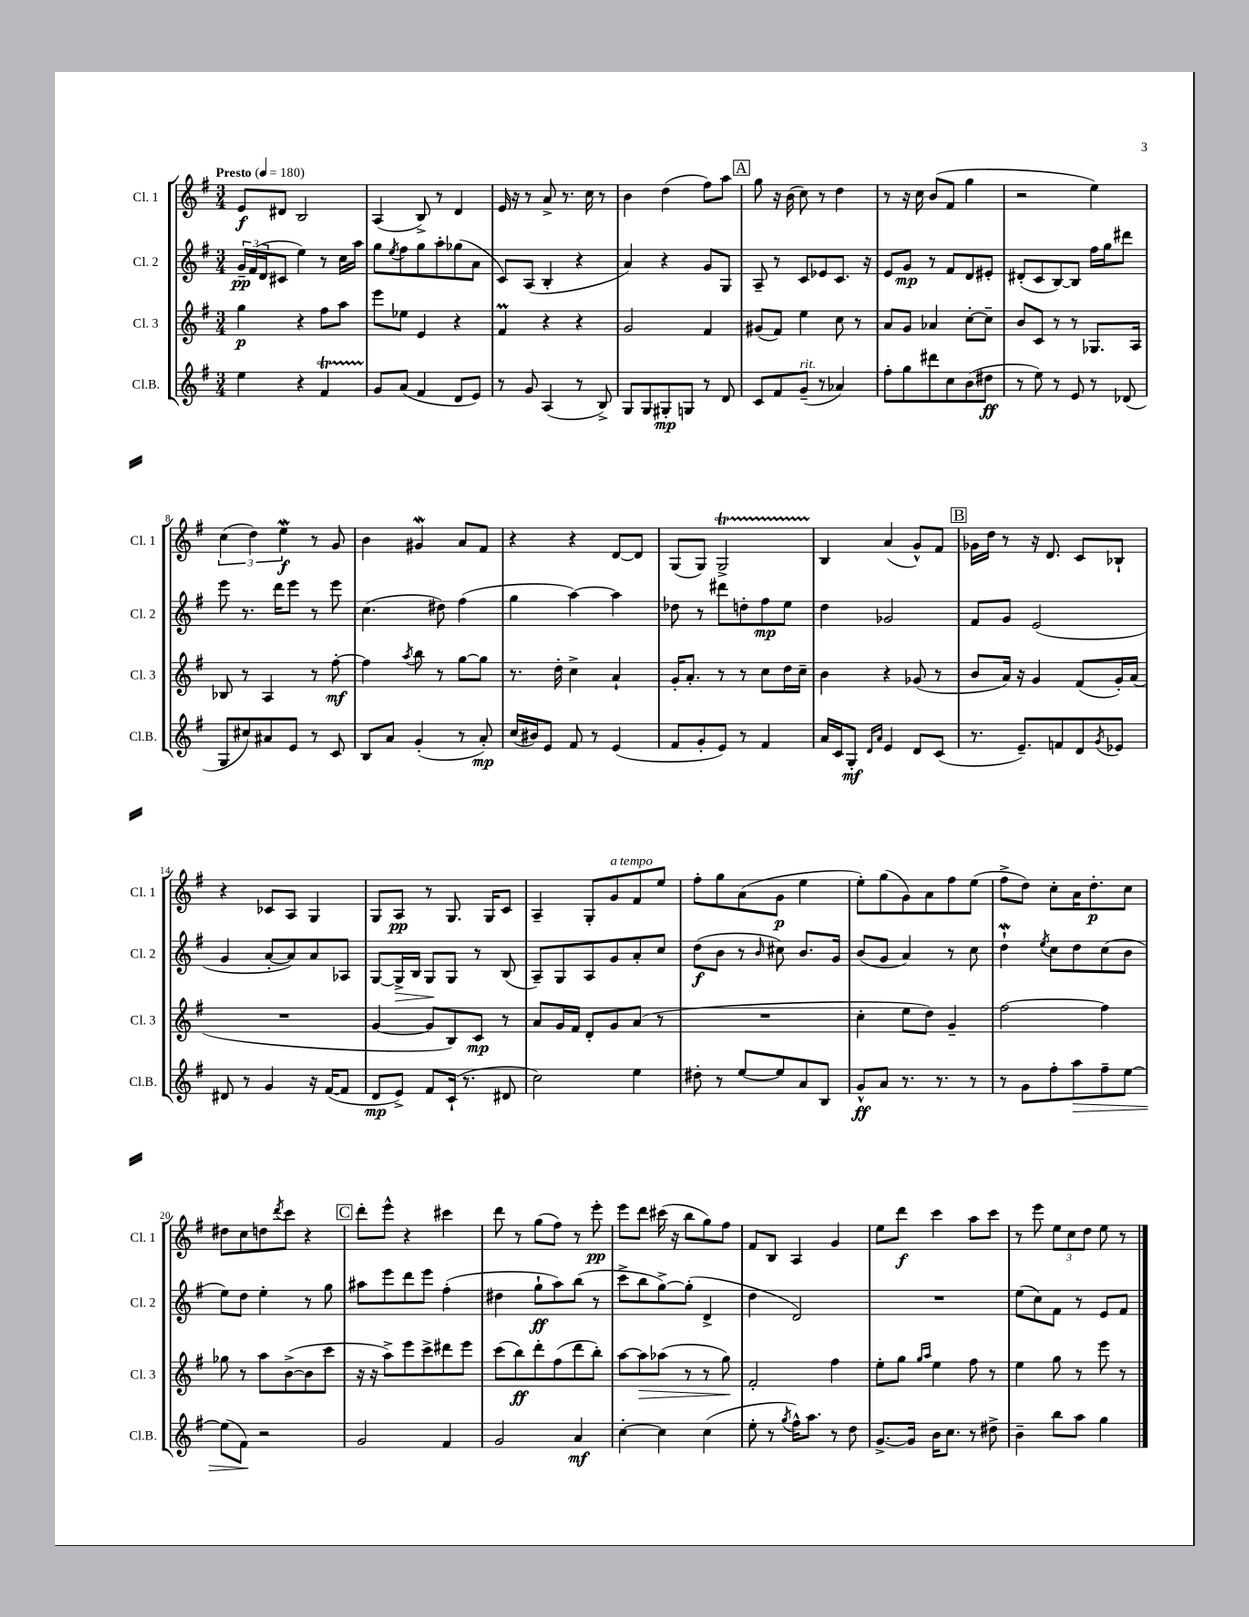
<<
\new StaffGroup <<
\new Staff = "s0" \with { instrumentName = "Cl. 1" shortInstrumentName = "Cl. 1" } {
    \clef treble \key g \major \numericTimeSignature \time 3/4 \tempo "Presto" 4 = 180
    e'8\f dis'8 b2 |
    a4( b8->) r8 d'4 |
    e'16 r16 r8 a'8-> r8. c''16 r8 |
    b'4 d''4( fis''8) a''8 |
    \mark \markup { \box "A" } g''8 r16 b'16( c''8) r8 d''4 |
    r8 r16 c''16 b'8( fis'8 g''4 |
    r2 e''4) |
    \tuplet 3/2 { c''4( d''4) e''4\mordent\f } r8 g'8 |
    b'4 gis'4\mordent a'8 fis'8 |
    r4 r4 d'8~ d'8 |
    g8( g8) g2->\startTrillSpan |
    b4\stopTrillSpan a'4( g'8-^) fis'8 |
    \mark \markup { \box "B" } ges'16 d''16 r8 r16 d'8. c'8 bes8-! |
    r4 ces'8 a8 g4 |
    g8 a8\pp r8 g8. g16 c'8 |
    a4-- g8-. g'8^\markup { \italic "a tempo" } fis'8 e''8 |
    fis''8-. g''8 a'8( g'8\p e''4 |
    e''8-.) g''8( g'8) a'8 fis''8 e''8( |
    fis''8-> d''8) c''8-. a'16 d''8.-.\p c''8 |
    dis''8 c''8 d''8 \acciaccatura { d'''8 } c'''8 r4 |
    \mark \markup { \box "C" } d'''8-. e'''8-^ r4 cis'''4 |
    d'''8 r8 g''8( fis''8) r8 e'''8-.\pp |
    e'''8 d'''8 cis'''16( r16 b''8 g''8) fis''8 |
    fis'8 b8 a4 g'4 |
    e''8 d'''8\f c'''4 a''8 c'''8 |
    r8 e'''8 \tuplet 3/2 { e''8 c''8 d''8 } e''8 r8 \bar "|." |
}
\new Staff = "s1" \with { instrumentName = "Cl. 2" shortInstrumentName = "Cl. 2" } {
    \clef treble \key g \major \numericTimeSignature \time 3/4
    \tuplet 3/2 { g'16--\pp fis'16( d'16 } cis'8 e''4) r8 c''16 a''16 |
    g''8 \acciaccatura { e''8 } fis''8 g''8 a''8-. ges''8( a'8 |
    c'8) a8( b4-. r4 |
    a'4) r4 g'8 g8 |
    \mark \markup { \box "A" } a8-- r8 c'8 ees'8 c'8. r16 |
    e'8 g'8\mp r8 fis'8 d'8 eis'8-. |
    dis'8-.( c'8 b8~) b8 fis''16 g''16 dis'''8 |
    e'''8 r8. d'''16 e'''8 r8 e'''8 |
    c''4.( dis''8) fis''4( |
    g''4 a''4~) a''4 |
    des''8 r8 dis'''8 d''8-. fis''8\mp e''8 |
    d''4 ges'2 |
    \mark \markup { \box "B" } fis'8 g'8 e'2( |
    g'4 a'8~-. a'8) a'8 aes8 |
    g8~ g16->\> b16 g8\! g8 r8 b8( |
    a8--) g8 a8 g'8 a'8-. c''8 |
    d''8\f( b'8 r8 \grace { b'16 } cis''8) b'8. g'16 |
    b'8( g'8 a'4) r8 c''8 |
    d''4-!\mordent \acciaccatura { e''8 } c''8 d''8 c''8( b'8 |
    e''8) d''8 e''4-. r8 g''8 |
    \mark \markup { \box "C" } ais''8 e'''8 d'''8 e'''8 fis''4-.( |
    dis''4 g''8-!\ff a''8) b''8( r8 |
    c'''8-> b''8 g''8~->) g''8-.( d'4-> |
    d''4 d'2) |
    R2. |
    e''8( c''8) fis'8 r8 e'8 fis'8 \bar "|." |
}
\new Staff = "s2" \with { instrumentName = "Cl. 3" shortInstrumentName = "Cl. 3" } {
    \clef treble \key g \major \numericTimeSignature \time 3/4
    g''4\p r4 fis''8 a''8 |
    e'''8 ees''8 e'4 r4 |
    fis'4\prall r4 r4 |
    g'2 fis'4 |
    \mark \markup { \box "A" } gis'8( fis'8) e''4 c''8 r8 |
    a'8 g'8 aes'4 c''8~-. c''8-- |
    b'8 c'8 r8 r8 ges8. a16 |
    bes8 r8 a4 r8 fis''8~-.\mf |
    fis''4 \acciaccatura { a''8 } b''8 r8 g''8~ g''8 |
    r8. d''16-. c''4-> a'4-! |
    g'16-. a'8.-. r8 r8 c''8 d''16 c''16-- |
    b'4 r4 ges'8( r8 |
    \mark \markup { \box "B" } b'8 a'16) r16 g'4 fis'8( g'16-.) a'16( |
    R2. |
    g'4~ g'8 b8) c'8\mp r8 |
    a'8 g'16 fis'16 d'8-. g'8 a'8( r8 |
    R2. |
    c''4-. e''8 d''8) g'4-- |
    fis''2~ fis''4 |
    ges''8 r8 a''8 b'8~->( b'8 c'''8 |
    \mark \markup { \box "C" } r16 r16 a''8->) e'''8 c'''8-> dis'''8 e'''8 |
    c'''8( b''8\ff) d'''8-. fis''8( d'''8 b''8-.) |
    a''8~ a''8\> aes''8( r8 r8 g''8\!) |
    fis'2-. fis''4 |
    e''8-. g''8 \grace { g''16 a''16 } e''4 fis''8 r8 |
    e''4 g''8 r8 e'''8 r8 \bar "|." |
}
\new Staff = "s3" \with { instrumentName = "Cl.B." shortInstrumentName = "Cl.B." } {
    \clef treble \key g \major \numericTimeSignature \time 3/4
    e''4 r4 fis'4\startTrillSpan |
    g'8\stopTrillSpan a'8( fis'4 d'8 e'8) |
    r8 g'8 a4( r8 b8->) |
    g8 g8 gis8-.\mp g8 r8 d'8 |
    \mark \markup { \box "A" } c'8 fis'8 g'8--^\markup { \italic "rit." }( r8 aes'4) |
    fis''8-. g''8 dis'''8 c''8 b'8( dis''8\ff |
    r8 e''8) r8 e'8 r8 des'8( |
    g8 cis''8) ais'8 e'8 r8 c'8 |
    b8 a'8 g'4-.( r8 a'8-.\mp) |
    c''16( bis'16) e'8 fis'8 r8 e'4( |
    fis'8 g'8-. e'8) r8 fis'4 |
    a'16 c'16 g8-.\mf \grace { d'16 a'16 } e'4 d'8 c'8( |
    \mark \markup { \box "B" } r8. e'8.--) f'8 d'8 \acciaccatura { g'8 } ees'8 |
    dis'8 r8 g'4 r16 fis'16~( fis'8 |
    d'8\mp e'8->) fis'8 c'16-!( r8. dis'8 |
    c''2) e''4 |
    dis''8-. r8 e''8~ e''8 a'8 b8 |
    g'8-^\ff a'8 r8. r8. r8 |
    r8 g'8 fis''8-. a''8\> fis''8-- e''8~ |
    e''8( fis'8\!) r2 |
    \mark \markup { \box "C" } g'2 fis'4 |
    g'2 a'4\mf |
    c''4~-. c''4 c''4( |
    e''8-. r8 \acciaccatura { g''8 } fis''16-^) a''8. r8 d''8 |
    g'8.~-> g'16 b'16 c''8. r8 dis''8-> |
    b'4-- b''8 a''8 g''4 \bar "|." |
}
>>
>>
